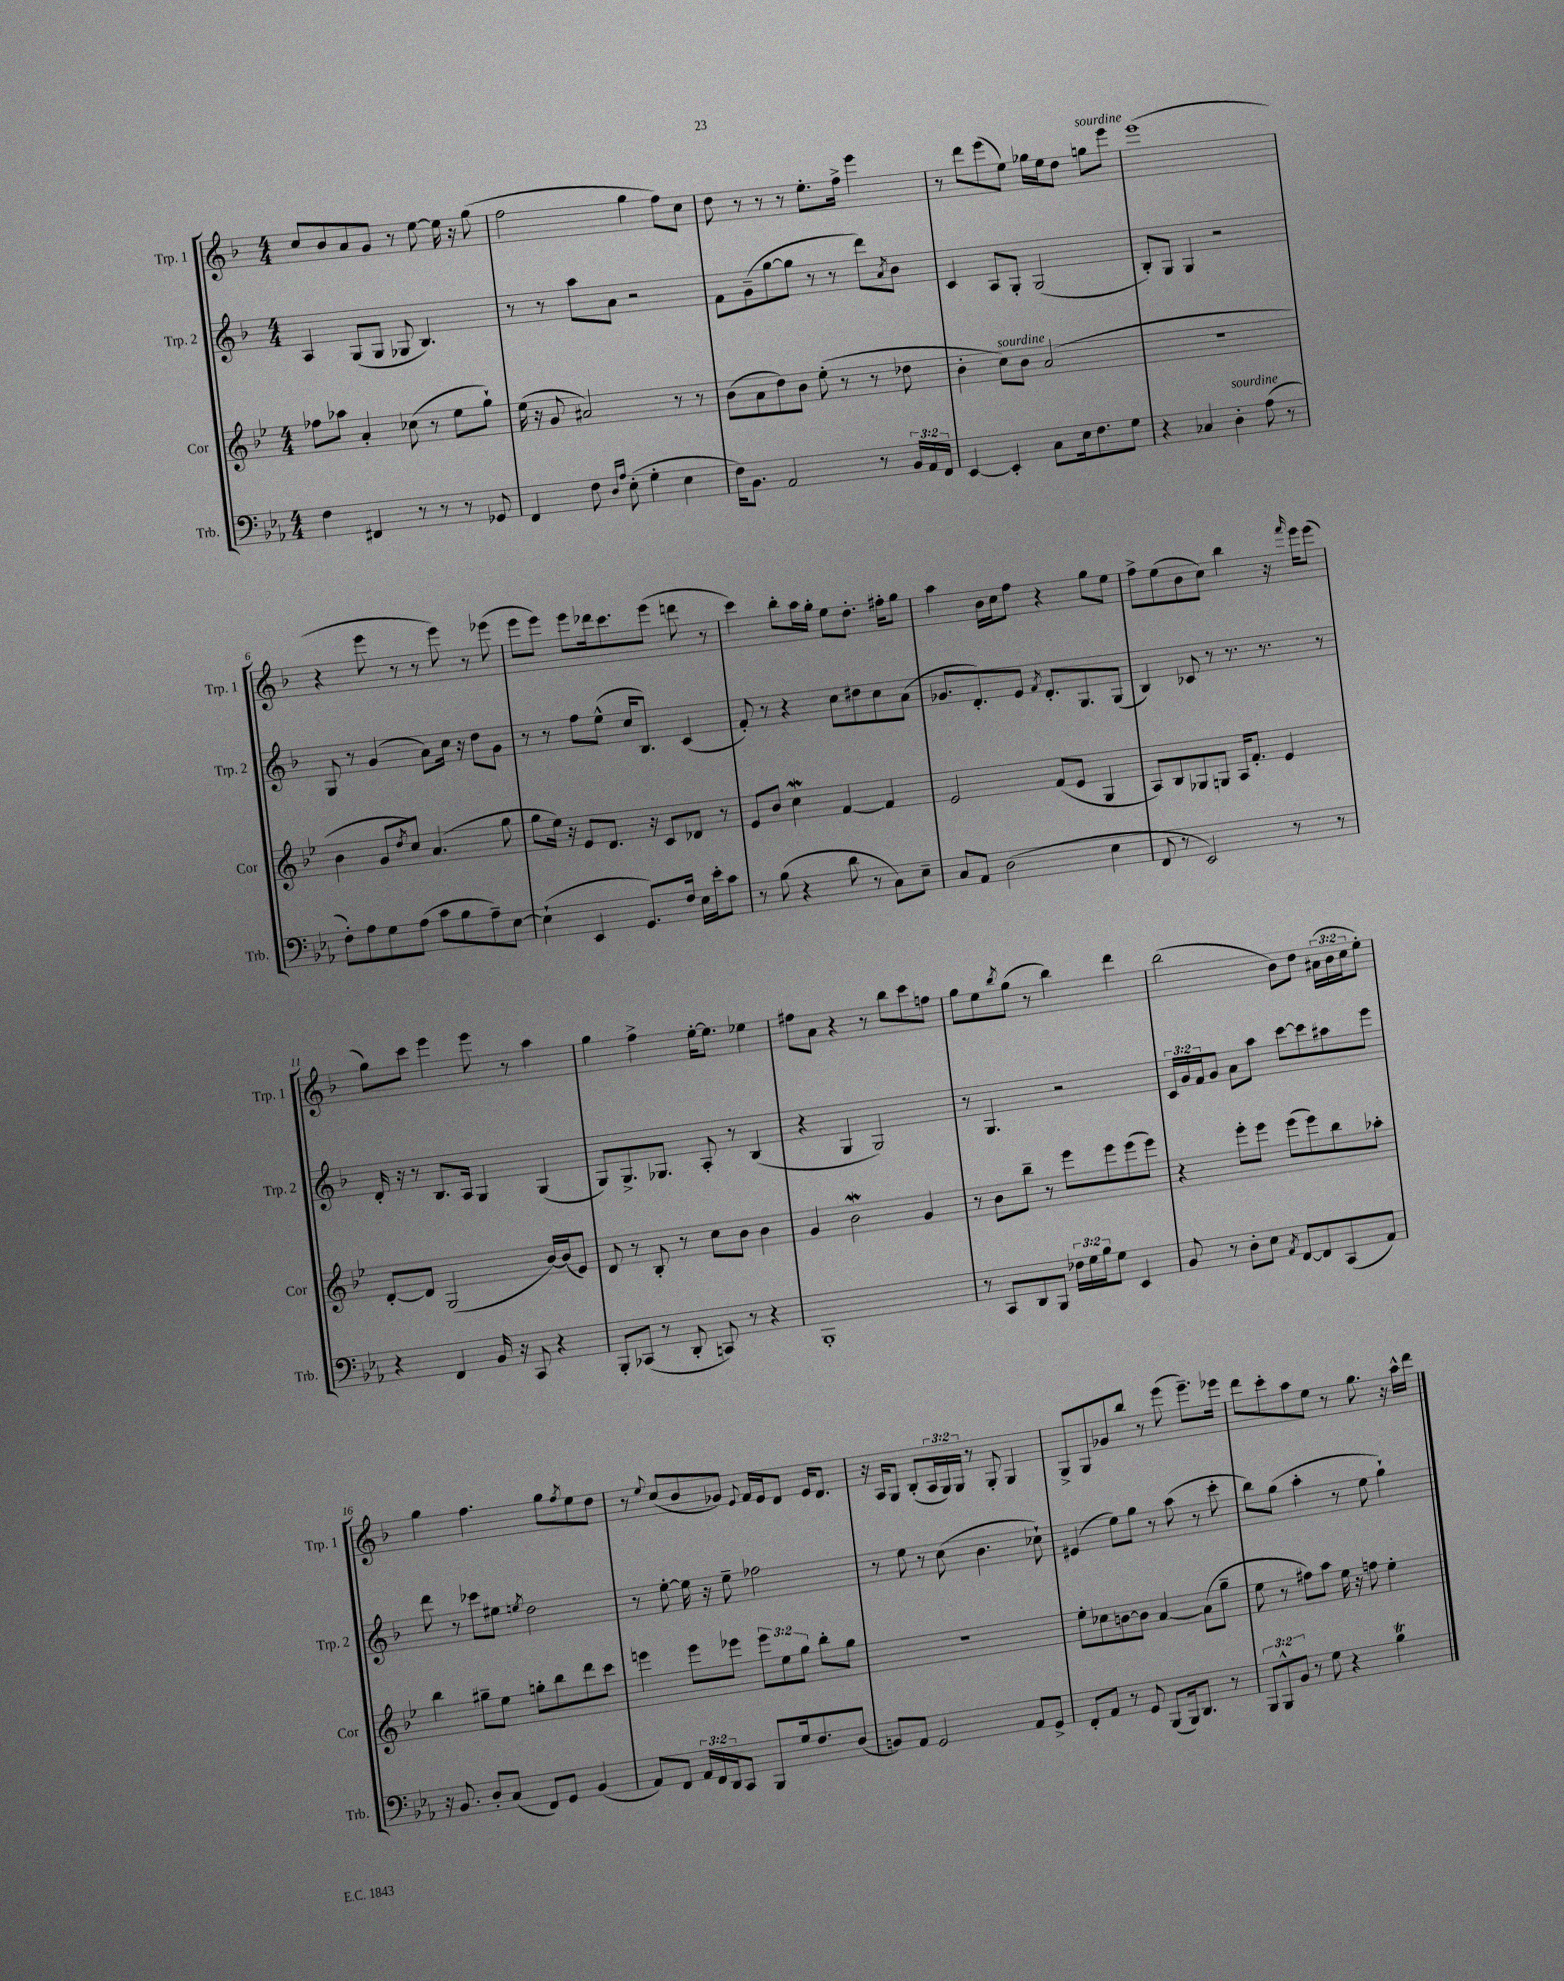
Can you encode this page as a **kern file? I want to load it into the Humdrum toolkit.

**kern	**kern	**kern	**kern
*staff4	*staff3	*staff2	*staff1
*clefF4	*clefG2	*clefG2	*clefG2
*k[b-e-a-]	*k[b-e-]	*k[b-]	*k[b-]
*M4/4	*M4/4	*M4/4	*M4/4
4F\	8ff-\L	4A/	8cc/L
.	8aa-\J	.	8b-/
4FF#/	4a'/	(8G/L	8a/
.	.	8G/J	8g/J
8r	(8cc-\	8G-/	8r
8r	8r	4.B-/)	[8ee\
8r	8ee-\L	.	16ee\]
.	.	.	16r
8GG-/	8gg`\J)	.	(8gg\
=	=	=	=
4FF/	(16ee-\	8r	2ff\
.	16r	.	.
.	8g/	8r	.
8F\	2a#/)	8aa\L	.
16qqD/LL	.	.	.
16qqA-/JJ	.	.	.
(8E-'\	.	8a\J	.
4G'\	.	2r	4gg\
4E-\	8r	.	8ff\L)
.	8r	.	8cc\J
=	=	=	=
16F\LK)	(8b-\L	8f\L	8dd\
8.BB-\J	.	.	.
.	8a\	(8g~\	8r
2AA-/	8dd\)	[8gg\	8r
.	8b-\J	8gg\]J	8r
.	(8ee-'\	8r	8.ee'\L
.	8r	8r	.
.	.	.	16ff^\Jk
8r	8r	8ddd\L)	4eee\
.	.	8qa/	.
24BB-/LL	8dd-\	8b-\J	.
24AA-/	.	.	.
24FF/JJ	.	.	.
=	=	=	=
[4EE-/	4b-'\	4c/	8r
.	.	.	8ddd\L
4EE-'/]	8cc\L)	8A/L	(8eee\
.	8b-\J	8G'/J	8ee\J)
8C\L	(2a/	(2G/	16gg-\LL
.	.	.	16ee\J
16E-\k	.	.	8dd\J
8.F\	.	.	.
.	.	.	8gg\L
8G\J	.	.	8eee\J
=	=	=	=
4r	1r	8B-'/L)	(1eee
.	.	8G/J	.
4C-/	.	4G/	.
4D'\	.	2r	.
(8A-\	.	.	.
8r	.	.	.
=	=	=	=
8F'\L)	4b-\	8G/	4r
8A-\	.	8r	.
8G\	8g/L	(4g/	8eee\
.	8qdd/	.	.
(8A-\J	8cc/J)	.	8r
8c\L	(4.a/	8a\L)	8r
8B-\	.	16cc\Jk	8eee\)
.	.	16r	.
8A-~\)	.	8dd\L	8r
[8E-\J	8gg\	8g\J	(8eee-\
=	=	=	=
(4E-`\]	8gg\L	8r	8eee\L
.	16ee-\Jk)	8r	8eee\J)
.	16r	.	.
4EE-/	8e-/L	8ff\L	8eee\L
.	8.d/J	(8ee^^\J	16ddd-\k
.	.	.	8.ccc\
8.GG/L)	.	16cc/LK	.
.	16r	8.B-/J)	.
.	8c/L	.	(8eee\J
16F/Jk	.	.	.
16E-\LL	8d-/J	(4c/	8ddd\
16e-'\J	.	.	.
8c\J	8r	.	8r
=	=	=	=
8r	8e-/L	8f'/)	4ccc\)
(8B-\	8b-/J	8r	.
4r	4cc\	4r	8bb-'\L
.	.	.	16aa\L
.	.	.	16gg'\JJ
8d\	[4f/	8cc\L	8ee\L
8r	.	8dd#\	8.dd'\J
8C\L)	4f/]	8cc\	.
.	.	.	16ff#'\LK
8E-~\J	.	(8a\J	8gg\J
=	=	=	=
8C/L	2e-/	8.g-/L	4aa\
8AA-/J	.	.	.
.	.	8.d'/)	.
(2D\	.	.	16b-\LL
.	.	.	16cc\J
.	.	8e/J	8ff\J
.	.	8qf/	.
.	(8f/L	8.d'/L	4r
.	8e-/J	.	.
.	.	8.G/	.
4E-\	4G/	.	8gg\L
.	.	(8G/J	8ee\J
=	=	=	=
8FF/	8A/L)	4B-/)	8ff^\L
8r	8B-/	.	(8ee\
2EE-/)	8G-/	8c-/	8b-\
.	8G/J	8r	8cc\J)
.	16A/LK	8.r	4bb-\
.	8.f'/J	.	.
.	.	8.r	.
8r	4e-/	.	16r
.	.	.	16qqfff/
.	.	.	16eee\LK
8r	.	8r	(8eee\J
=	=	=	=
4r	[8d'/L	16d'/	8gg\L)
.	.	16r	.
.	8d/]J	8r	8ccc\J
4FF/	(2G/	8.B-/L	4eee\
.	.	16A/Jk	.
16BB-/	.	4G/	8eee\
16r	.	.	.
8CC/	.	.	8r
4r	[16b-/LL)	(4G/	4aa\
.	(16b-/]J	.	.
.	8e-/J)	.	.
=	=	=	=
8BBB-'/L	8d/	8G/L)	4gg\
(8CC-/J	8r	8.G^/	.
8r	8B-'/	.	4ff^\
.	.	8.G-/J	.
8DD'/	8r	.	.
8CC/)	8cc\L	8A'/	[16ee'\LK
.	.	.	8.ee\]J
8r	8b-\J	8r	.
4r	4b-\	(4B-/	4ee-\
=	=	=	=
1BBB-'	4g/	4r	8ff#\L
.	.	.	8a\J
.	2b-\	4G/	4r
.	.	2G/)	8r
.	.	.	8bb-\L
.	4g/	.	8ccc\
.	.	.	8ff\J
=	=	=	=
8r	8r	8r	8gg\L
8CC/L	8b-\L	4.G/	8ee\
.	.	.	8qbb-/
8DD/	8bb-~\J	.	(8gg\J
8BBB-/J	8r	.	8r
24F-\LL	8eee-\L	2r	4bb-\)
24G\	.	.	.
24B-\J	.	.	.
8G\J	8eee-\	.	.
4EE-/	(8eee-\	.	4ddd\
.	8eee-\J)	.	.
=	=	=	=
8BB-/	4r	24c/LL	(2bb-\
.	.	24g/	.
.	.	24f/J	.
8r	.	8g/J	.
8D'\L	8eee-'\L	8a\L	.
8E-\J	8eee-\J	8aa\J	.
8qAA-/	.	.	.
[8FF/L	(8eee-\L	[8ccc\L	8b-\L)
8FF/]	8eee-\)	8ccc\]	8dd\J
(8CC/	8bb-\	8aa#\	(24a#\LL
.	.	.	24b-\
.	.	.	24cc\J
8AA-/J)	8aa-'\J	8eee\J	8ee'\J)
=	=	=	=
16r	4bb-\	8ddd\	4gg\
8.BB-/	.	.	.
.	.	8r	.
8D'/L	8gg#~\L	8ccc-\L	4.ff\
(8C/J	8ee-\J	8ee#\J	.
.	.	8qee/	.
8FF/L)	8gg'\L	2dd\	.
8GG/J	8bb-\	.	8gg\L
.	.	.	8qff/
(4BB-/	8ddd\	.	8ee\
.	8ccc\J	.	8dd\J
=	=	=	=
8AA-/L)	4eee\	8r	8r
.	.	.	8qqee/
8FF/J	.	[8ee'\	(8cc/L
24AA-/LL	8eee\L	16ee\]	8b-/
24FF/	.	.	.
.	.	16r	.
24DD/J	.	.	.
8CC/J	8eee-\J	8ee~\	8g-/J)
.	.	.	8qqe/
8BBB-/L	12eee-\L	2ff-\	16f/LL
.	.	.	16e/J
.	12ee-\	.	.
16G/k	.	.	8d/J
.	12gg\J	.	.
8.F/	.	.	.
.	8bb-'\L	.	16e/LK
.	.	.	8.d/J
(8D/J	8gg\J	.	.
=	=	=	=
8BB/L)	1r	8r	16r
.	.	.	16A/LK
8AA-/J	.	8ee\	8G/J
2GG/	.	8r	(8B-'/L
.	.	(8cc\	24A/L
.	.	.	24G/)
.	.	.	24G/JJ
.	.	4.b-\	8r
.	.	.	8G'/
8AA-/L	.	.	4G/
8GG^/J	.	8cc-`\)	.
=	=	=	=
8FF'/L	8ee-'\L	(4e#/	8G^/L
8AA-/J	8cc-\	.	8G/
8r	[8b\	8ee\L)	8g-/
8GG/	8b\]J	8gg\J	8bb-/J
(8BBB-/L	[4a/	8r	8r
16BBB-/k)	.	(8aa\	(8eee\
8.DD/J	.	.	.
.	(8a\]L	8r	8.eee~\L)
8r	8gg~\J	8ccc'\	.
.	.	.	16eee-\Jk
=	=	=	=
12BBB-/L	8ee-\	8bb-\L)	8ddd\L
12BBB-^^/	.	.	.
.	8r	(8gg\J	8ccc'\
12BB-/J	.	.	.
8r	8ff#\L)	4aa'\	8aa\
8G\	8aa\J	.	8ee\J
4r	16ee-\	8r	8r
.	16r	.	.
.	8ff\	8ee\	8.gg\
4B-\	4ee-'\	4gg`\)	.
.	.	.	16r
.	.	.	16aa^^\LL
.	.	.	16ddd\JJ
==	==	==	==
*-	*-	*-	*-
